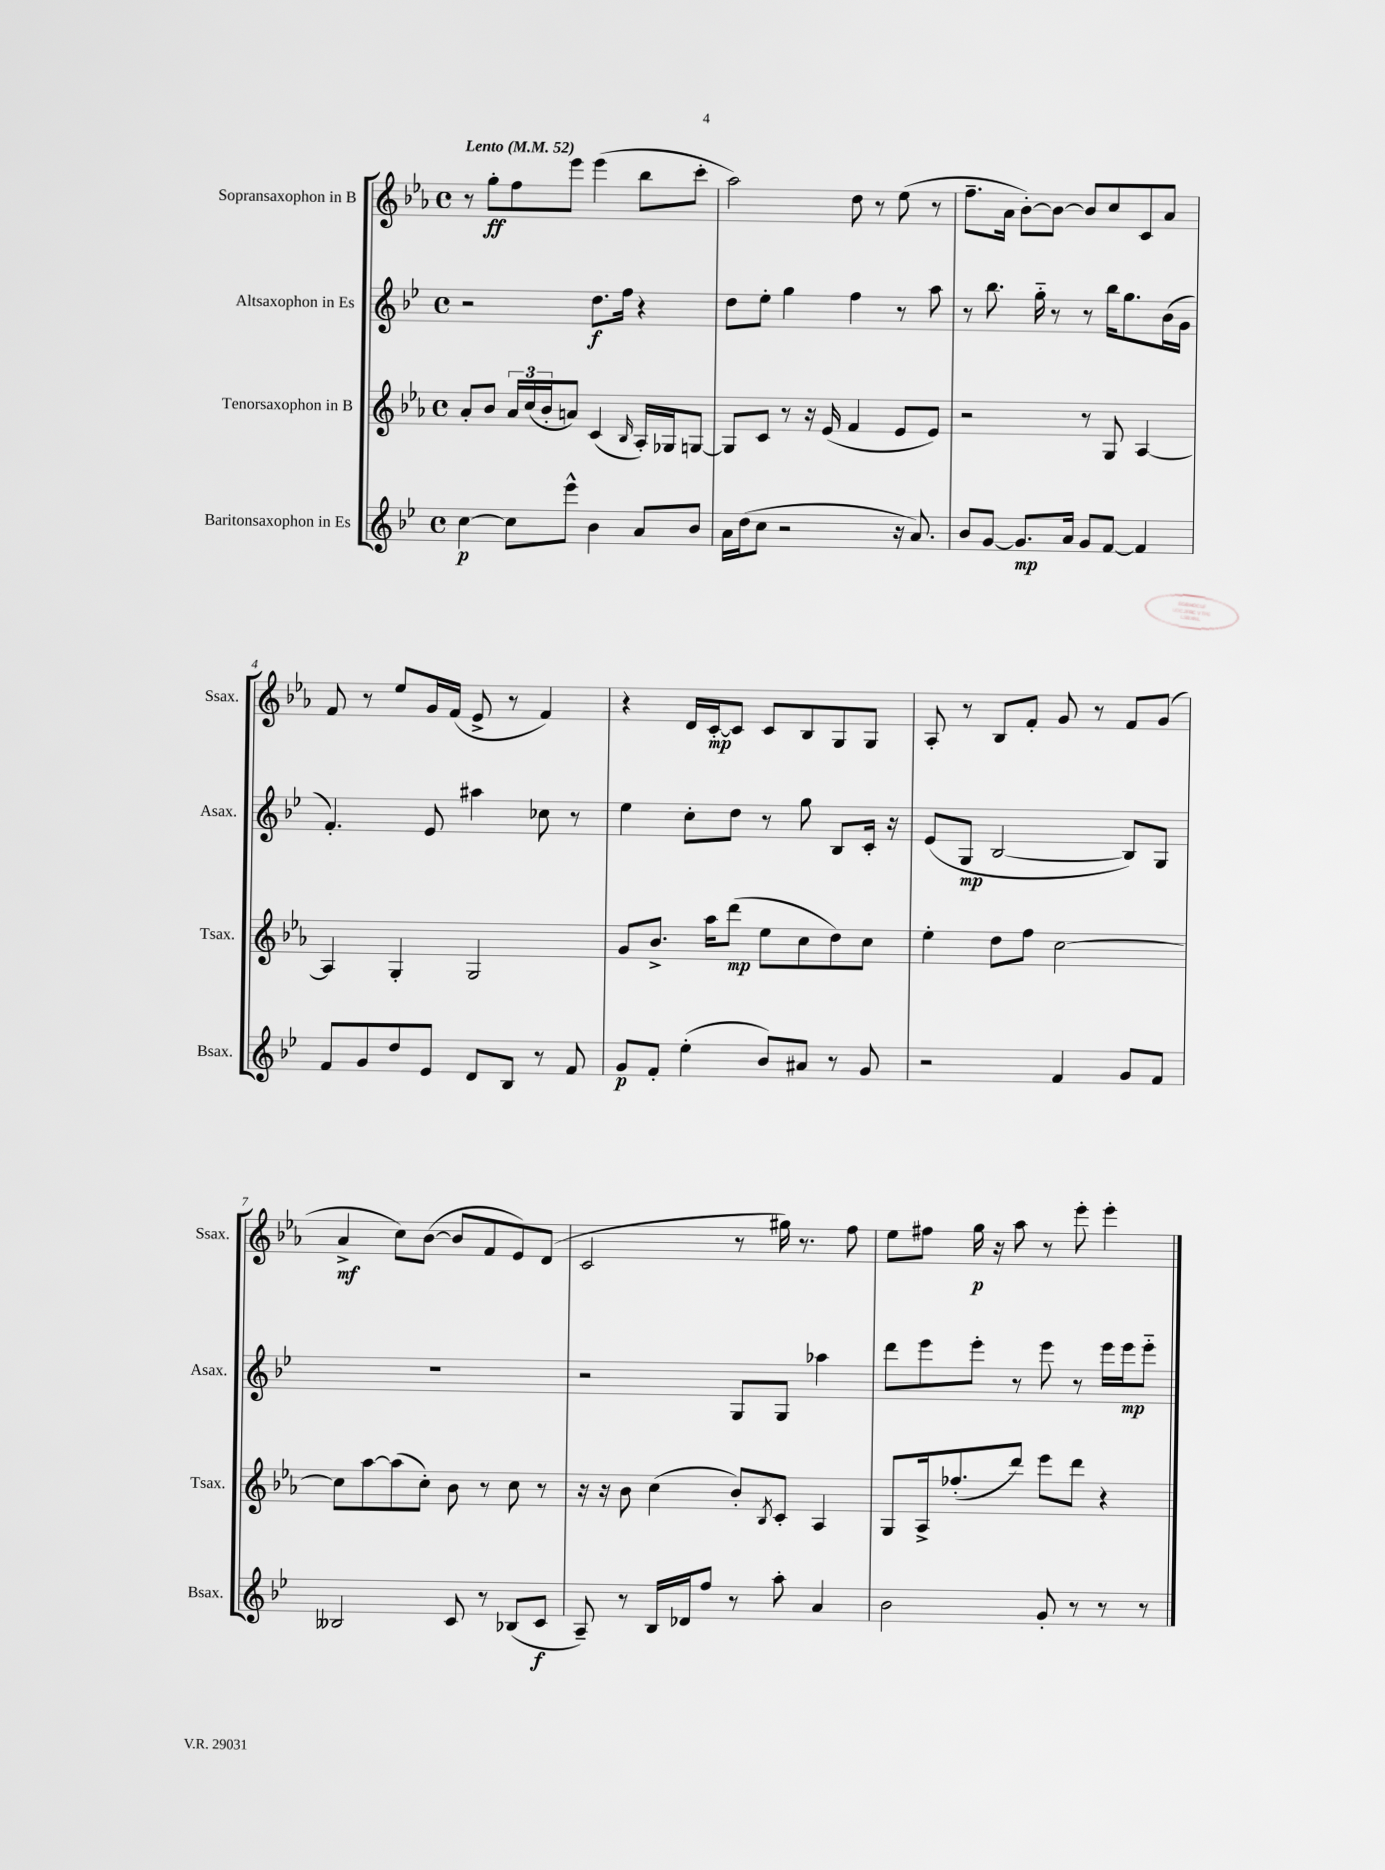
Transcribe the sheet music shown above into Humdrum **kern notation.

**kern	**dynam	**kern	**dynam	**kern	**dynam	**kern	**dynam
*part4	*part4	*part3	*part3	*part2	*part2	*part1	*part1
*staff4	*staff4	*staff3	*staff3	*staff2	*staff2	*staff1	*staff1
*I"Baritonsaxophon in Es	*	*I"Tenorsaxophon in B	*	*I"Altsaxophon in Es	*	*I"Sopransaxophon in B	*
*I'Bsax.	*	*I'Tsax.	*	*I'Asax.	*	*I'Ssax.	*
*clefG2	*	*clefG2	*	*clefG2	*	*clefG2	*
*k[b-e-]	*	*k[b-e-a-]	*	*k[b-e-]	*	*k[b-e-a-]	*
*M4/4	*	*M4/4	*	*M4/4	*	*M4/4	*
*met(c)	*	*met(c)	*	*met(c)	*	*met(c)	*
*MM52	*	*MM52	*	*MM52	*	*MM52	*
=1	=1	=1	=1	=1	=1	=1	=1
!	!	!	!	!	!	!LO:TX:a:B:t=Lento	!
[4cc\	p	8a-'/L	.	2r	.	8r	.
.	.	8b-/J	.	.	.	8gg'\L	ff
8cc\L]	.	24a-/LL	.	.	.	8ff\	.
.	.	(24cc/	.	.	.	.	.
.	.	24b-'/J	.	.	.	.	.
8eee-^^\J	.	8an/J)	.	.	.	8eee-\J	.
4b-\	.	(4c/	.	8.dd\L	f	(4eee-\	.
.	.	.	.	16ff\Jk	.	.	.
.	.	16qqB-/	.	.	.	.	.
8a/L	.	16A-'/LL)	.	4r	.	8bb-\L	.
.	.	16G-X/J	.	.	.	.	.
8b-/J	.	[8Gn/J	.	.	.	8ccc'\J	.
=2	=2	=2	=2	=2	=2	=2	=2
16a\LL	.	8G/L]	.	8dd\L	.	2aa-\)	.
(16dd\J	.	.	.	.	.	.	.
8cc\J	.	8c/J	.	8ee-'\J	.	.	.
2r	.	8r	.	4gg\	.	.	.
.	.	16r	.	.	.	.	.
.	.	(16e-/	.	.	.	.	.
.	.	4f/	.	4ff\	.	8dd\	.
.	.	.	.	.	.	8r	.
16r	.	8e-/L	.	8r	.	(8ee-\	.
8.a/)	.	.	.	.	.	.	.
.	.	8e-/J)	.	8aa\	.	8r	.
=3	=3	=3	=3	=3	=3	=3	=3
8b-/L	.	2r	.	8r	.	8.ff~\L	.
[8g/J	.	.	.	8.bb-\	.	.	.
.	.	.	.	.	.	16a-\Jk	.
8.g/L]	mp	.	.	.	.	[8b-'\L)	.
.	.	.	.	16gg\	.	.	.
.	.	.	.	8r	.	8b-\J_	.
16a/Jk	.	.	.	.	.	.	.
8g/L	.	8r	.	8r	.	8b-/L]	.
[8f/J	.	8G/	.	16bb-\KL	.	8cc/	.
.	.	.	.	8.gg\	.	.	.
4f/]	.	[4A-/	.	.	.	8c/	.
.	.	.	.	(16b-\L	.	8a-/J	.
.	.	.	.	16g\JJ	.	.	.
!!LO:LB:g=z
=4	=4	=4	=4	=4	=4	=4	=4
8f/L	.	4A-/]	.	4.f'/)	.	8f/	.
8g/	.	.	.	.	.	8r	.
8dd/	.	4G'/	.	.	.	8ee-/L	.
8e-/J	.	.	.	8e-/	.	16g/L	.
.	.	.	.	.	.	(16f/JJ	.
8d/L	.	2G/	.	4aa#X\	.	8e-^/	.
8B-/J	.	.	.	.	.	8r	.
8r	.	.	.	8cc-X\	.	4f/)	.
8f/	.	.	.	8r	.	.	.
=5	=5	=5	=5	=5	=5	=5	=5
8g/L	p	8g/L	.	4ee-\	.	4r	.
8f'/J	.	8.b-^/J	.	.	.	.	.
(4ee-'\	.	.	.	8cc'\L	.	16d/LL	.
.	.	16aa-\KL	.	.	.	[16c'/J	mp
.	.	(8ddd\J	mp	8dd\J	.	8c/J]	.
8b-/L)	.	8ee-\L	.	8r	.	8c/L	.
8a#X/J	.	8cc\	.	8gg\	.	8B-/	.
8r	.	8dd\)	.	8B-/L	.	8G/	.
8g/	.	8cc\J	.	16c'/Jk	.	8G/J	.
.	.	.	.	16r	.	.	.
=6	=6	=6	=6	=6	=6	=6	=6
2r	.	4ee-'\	.	(8e-/L	.	8A-'/	.
.	.	.	.	8G/J	mp	8r	.
.	.	8dd\L	.	[2B-/	.	8B-/L	.
.	.	8ff\J	.	.	.	8f'/J	.
4f/	.	[2cc\	.	.	.	8g/	.
.	.	.	.	.	.	8r	.
8g/L	.	.	.	8B-/L])	.	8f/L	.
8f/J	.	.	.	8G/J	.	(8g/J	.
!!LO:LB:g=z
=7	=7	=7	=7	=7	=7	=7	=7
2B--X/	.	8cc\L]	.	1r	.	4a-^/	mf
.	.	[8aa-\	.	.	.	.	.
.	.	(8aa-\]	.	.	.	8cc\L)	.
.	.	8cc'\J)	.	.	.	([8b-\J	.
8c/	.	8b-\	.	.	.	8b-/L]	.
8r	.	8r	.	.	.	8f/	.
(8B-X/L	.	8cc\	.	.	.	8e-/)	.
8c/J	f	8r	.	.	.	(8d/J	.
=8	=8	=8	=8	=8	=8	=8	=8
8A~/)	.	16r	.	2r	.	2c/	.
.	.	16r	.	.	.	.	.
8r	.	8b-\	.	.	.	.	.
16B-/LL	.	(4cc\	.	.	.	.	.
16d-X/J	.	.	.	.	.	.	.
8ff/J	.	.	.	.	.	.	.
8r	.	8b-'/L)	.	8G/L	.	8r	.
.	.	8qB-/	.	.	.	.	.
8aa'\	.	8c'/J	.	8G/J	.	16gg#X\)	.
.	.	.	.	.	.	8.r	.
4a/	.	4A-/	.	4aa-X\	.	.	.
.	.	.	.	.	.	8ff\	.
=9	=9	=9	=9	=9	=9	=9	=9
2b-\	.	8G/L	.	8ddd\L	.	8ee-\L	.
.	.	16A-^/k	.	8eee-\	.	8ff#X\J	.
.	.	(8.ff-X'/	.	.	.	.	.
.	.	.	.	8eee-'\J	.	16gg\	p
.	.	.	.	.	.	16r	.
.	.	8ddd/J)	.	8r	.	8aa-\	.
8g'/	.	8eee-\L	.	8eee-\	.	8r	.
8r	.	8ddd\J	.	8r	.	8eee-'\	.
8r	.	4r	.	16eee-\LL	.	4eee-'\	.
.	.	.	.	16eee-\J	mp	.	.
8r	.	.	.	8eee-\J	.	.	.
==	==	==	==	==	==	==	==
*-	*-	*-	*-	*-	*-	*-	*-
